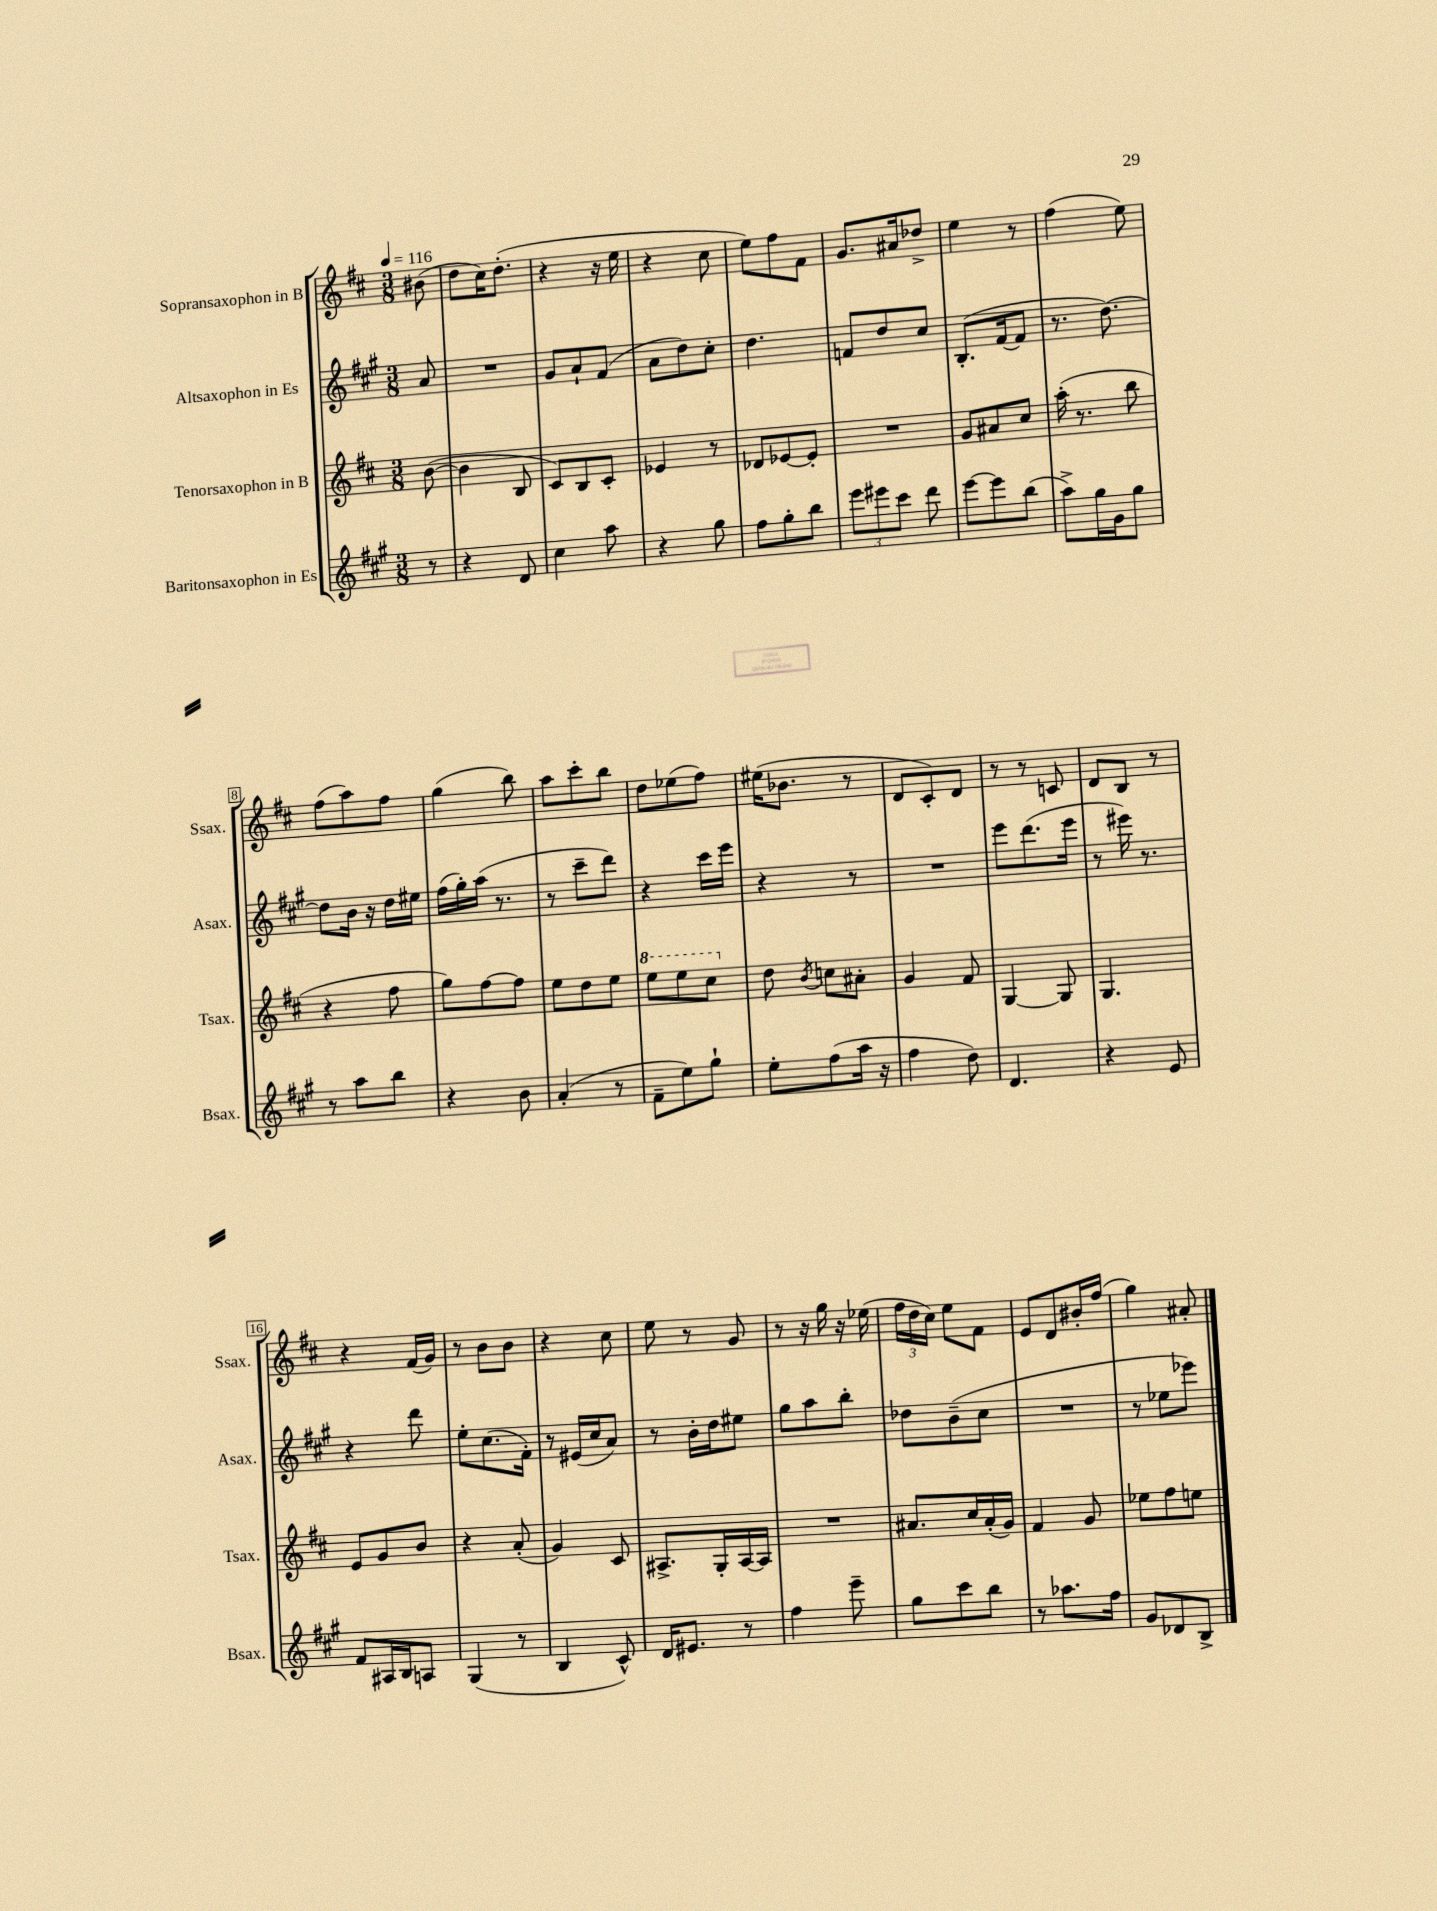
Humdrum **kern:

**kern	**kern	**kern	**kern
*part4	*part3	*part2	*part1
*staff4	*staff3	*staff2	*staff1
*I"Baritonsaxophon in Es	*I"Tenorsaxophon in B	*I"Altsaxophon in Es	*I"Sopransaxophon in B
*I'Bsax.	*I'Tsax.	*I'Asax.	*I'Ssax.
*clefG2	*clefG2	*clefG2	*clefG2
*k[f#c#g#]	*k[f#c#]	*k[f#c#g#]	*k[f#c#]
*M3/8	*M3/8	*M3/8	*M3/8
*MM116	*MM116	*MM116	*MM116
=	=	=	=
8r	([8b\	8a/	(8b#X\
=1	=1	=1	=1
4r	4b\]	4.r	8dd\L
.	.	.	16cc#\K)
.	.	.	(8.dd'\J
8d/	8B/	.	.
=2	=2	=2	=2
4cc#\	8c#/L)	8g#/L	4r
.	8B/	8a`/	.
8aa\	8c#'/J	(8f#/J	16r
.	.	.	16ee\
=3	=3	=3	=3
4r	4e-X/	8a\L	4r
.	.	8dd\)	.
8gg#\	8r	8cc#'\J	8cc#\
=4	=4	=4	=4
8ff#\L	8d-X/L	4.dd\	8ee\L)
8gg#'\	[8e-X/	.	8ff#\
8bb\J	8e-'/J]	.	8f#\J
=5	=5	=5	=5
12eee\L	4.r	8fn/L	8.g/L
12eee#X\	.	.	.
.	.	8dd/	.
12ccc#\J	.	.	.
.	.	.	16a#X/k
8ddd\	.	8cc#/J	8dd-X^/J
=6	=6	=6	=6
[8eee\L	8g/L	(8.B'/L	4ee\
8eee\]	8a#X/	.	.
.	.	[16f#/k	.
(8bb\J	8cc#/J	8f#/J]	8r
=7	=7	=7	=7
8aa^\L)	(16aa'\	8.r	(4ff#\
.	8.r	.	.
16gg#\L	.	.	.
16g#\J	.	[8.dd\)	.
8gg#\J	8bb\	.	8ee\)
!!LO:LB:g=z
=8	=8	=8	=8
8r	4r	8dd\L]	(8ff#\L
8aa\L	.	16b\Jk	8aa\)
.	.	16r	.
8bb\J	8ff#\	16dd\LL	8ff#\J
.	.	16ee#X\JJ	.
=9	=9	=9	=9
4r	8gg\L)	(16ff#\LL	(4gg\
.	.	16gg#'\)	.
.	[8ff#\	(16aa\JJ	.
.	.	8.r	.
8b\	8ff#\J]	.	8bb\)
=10	=10	=10	=10
(4a'/	8ee\L	8r	8aa\L
.	8dd\	8ccc#~\L	8ccc#'\
8r	8ee\J	8ddd\J)	8bb\J
=11	=11	=11	=11
*	*8va	*	*
8f#~\L	8eee\L	4r	8dd\L
8ee\)	8eee\	.	(8ee-X\
8gg#`\J	8ccc#\J	16ccc#\LL	8ff#\J)
.	.	16eee\JJ	.
=12	=12	=12	=12
*	*X8va	*	*
8ee'\L	8dd\	4r	(16ee#X\KL
.	.	.	8.b-X\J
.	8qb/	.	.
(8ff#\	8ccn\L	.	.
16aa\Jk	8a#X'\J	8r	8r
16r	.	.	.
=13	=13	=13	=13
4ff#\	4g/	4.r	8d/L
.	.	.	8c#'/)
8dd\)	8f#/	.	8d/J
=14	=14	=14	=14
4.d/	[4G/	8eee\L	8r
.	.	(8.ddd\	8r
.	8G/]	.	8cn/
.	.	16eee\Jk	.
=15	=15	=15	=15
4r	4.G/	8r	8d/L
.	.	16eee#X\)	8B/J
.	.	8.r	.
8e/	.	.	8r
!!LO:LB:g=z
=16	=16	=16	=16
8f#/L	8e/L	4r	4r
16A#X/L	8g/	.	.
16B/J	.	.	.
8An/J	8b/J	8ddd\	(16f#/LL
.	.	.	16g/JJ)
=17	=17	=17	=17
(4G#/	4r	8ee'\L	8r
.	.	(8.cc#\	8b\L
8r	(8a'/	.	8b\J
.	.	16f#'\Jk)	.
=18	=18	=18	=18
4B/	4g/)	8r	4r
.	.	(16e#X/LL	.
.	.	16cc#/J	.
8c#^^/)	8c#/	8a/J)	8cc#\
=19	=19	=19	=19
16d/KL	8.A#X^/L	8r	8ee\
8.e#X/J	.	.	.
.	.	16b'\LL	8r
.	16G'/L	16dd\J	.
8r	[16A#/	8ee#X\J	8g/
.	16A#/JJ]	.	.
=20	=20	=20	=20
4ff#\	4.r	8gg#\L	8r
.	.	8aa\	16r
.	.	.	16gg\
8eee~\	.	8bb'\J	16r
.	.	.	(16ee-X\
=21	=21	=21	=21
8gg#\L	8.a#X/L	8dd-X\L	24ff#\LL
.	.	.	24dd\
.	.	.	24cc#\JJ)
8ccc#\	.	(8b~\	8ee\L
.	16cc#/L	.	.
8bb\J	(16a#'/	8cc#\J	8f#\J
.	16g/JJ)	.	.
=22	=22	=22	=22
8r	4f#/	4.r	8e/L
8.aa-X\L	.	.	8d/
.	8g/	.	16b#X'/L
16ff#\Jk	.	.	(16ff#/JJ
=23	=23	=23	=23
8g#/L	8ee-X\L	8r	4gg\)
8d-X/	8ff#\	8ee-X\L	.
8B^/J	8een\J	8eee-X\J)	8a#X'/
==	==	==	==
*-	*-	*-	*-
